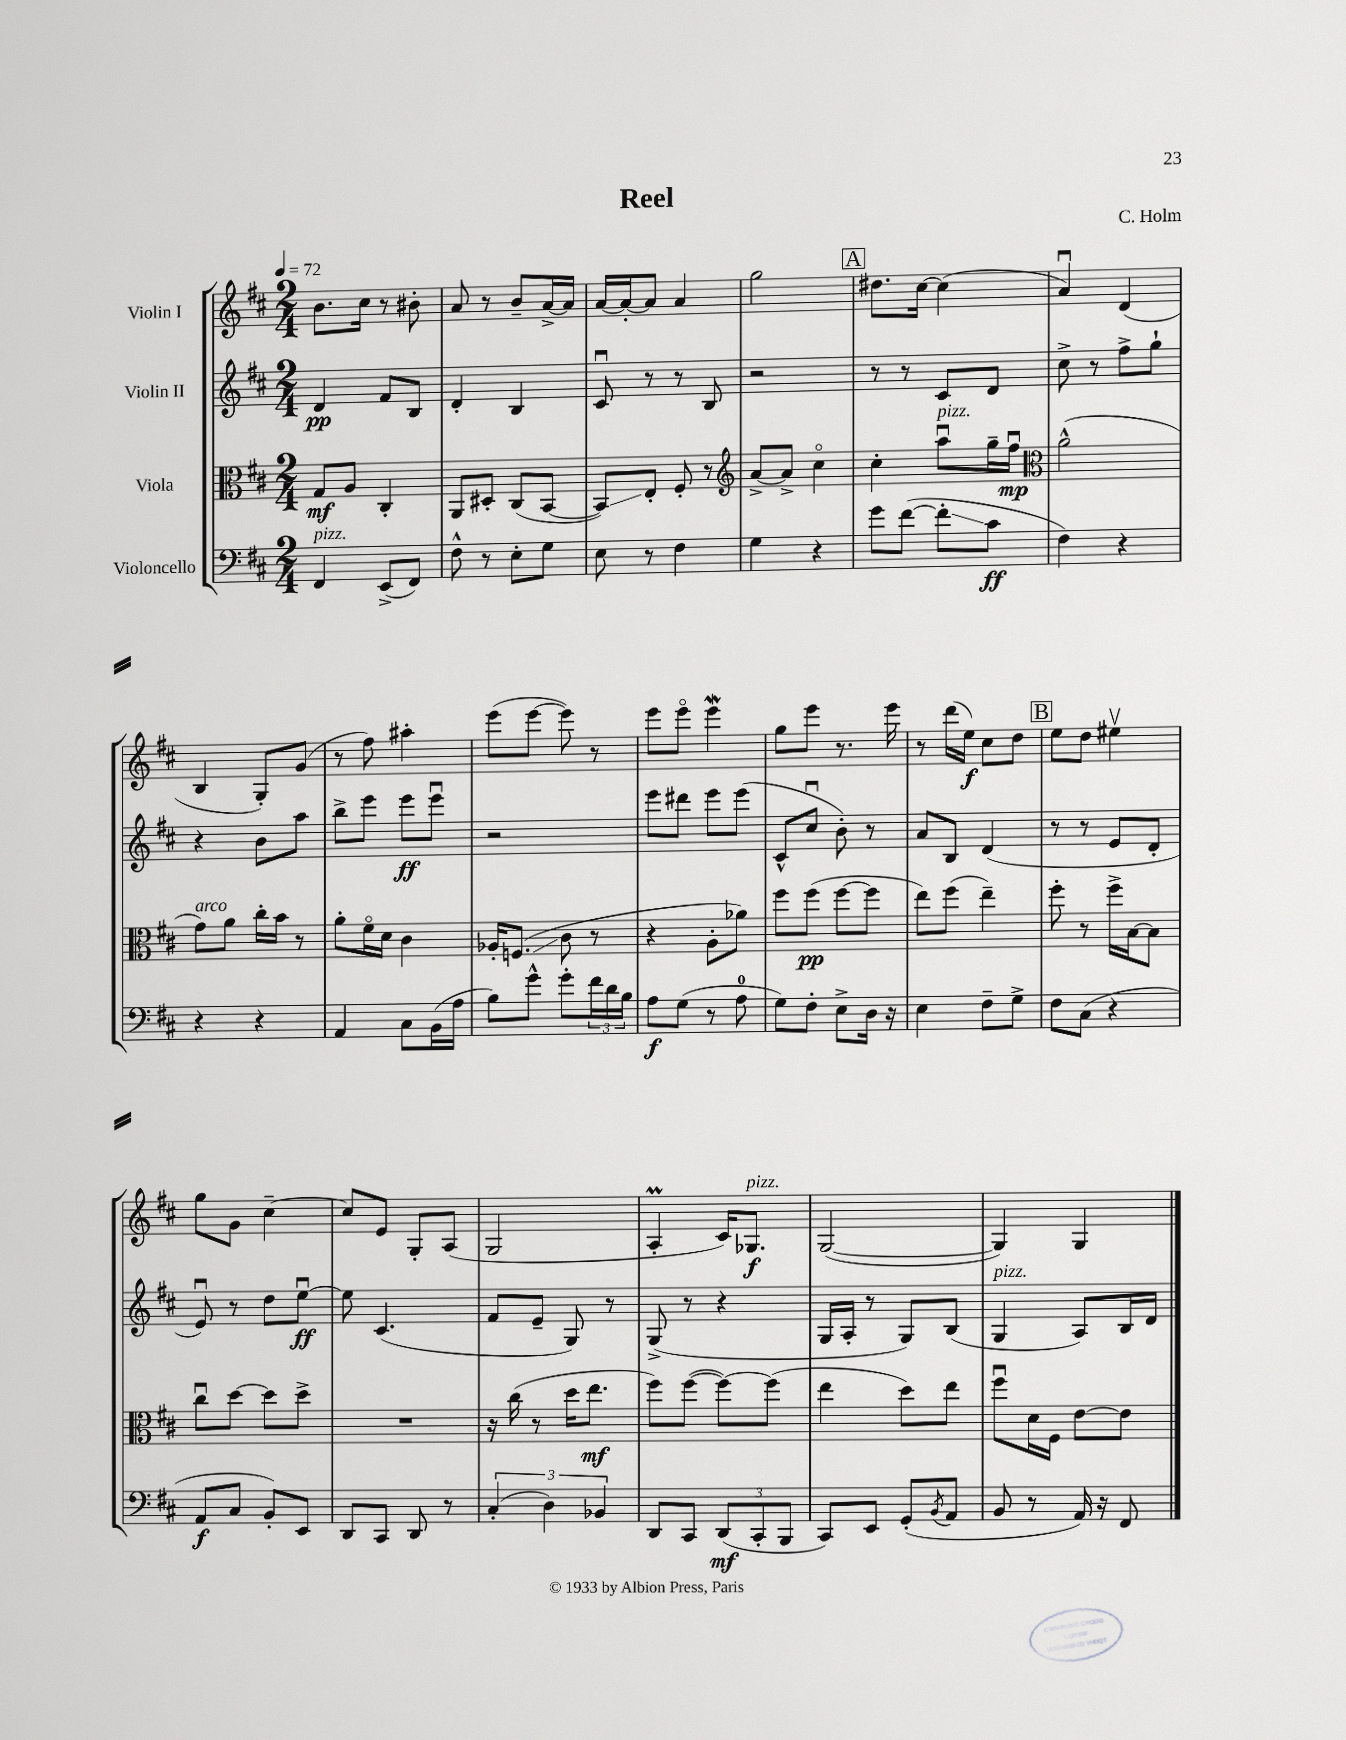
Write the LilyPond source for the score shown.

\header { title = "Reel" composer = "C. Holm" }
<<
\new StaffGroup <<
\new Staff = "s0" \with { instrumentName = "Violin I" } {
    \clef treble \key d \major \numericTimeSignature \time 2/4 \tempo 4 = 72
    b'8. cis''16 r8 bis'8-. |
    a'8 r8 b'8-- a'16~-> a'16 |
    a'16~ a'16~-. a'8 a'4 |
    g''2 |
    \mark \markup { \box "A" } dis''8. cis''16~ cis''4( |
    a'4\downbow) d'4( |
    b4 g8-.) g'8( |
    r8 fis''8) ais''4-. |
    e'''8( e'''8~ e'''8) r8 |
    e'''8 e'''8\flageolet e'''4\mordent |
    g''8 e'''8 r8. e'''16 |
    r8 d'''16( e''16\f) cis''8 d''8 |
    \mark \markup { \box "B" } e''8 d''8 eis''4\upbow |
    g''8 g'8 cis''4~-- |
    cis''8 e'8 g8-. a8( |
    g2 |
    a4-.\prall cis'16) ges8.\f^\markup { \italic "pizz." } |
    g2~( |
    g4) g4 \bar "|." |
}
\new Staff = "s1" \with { instrumentName = "Violin II" } {
    \clef treble \key d \major \numericTimeSignature \time 2/4
    d'4\pp fis'8 b8 |
    d'4-. b4 |
    cis'8\downbow r8 r8 b8 |
    r2 |
    \mark \markup { \box "A" } r8 r8 cis'8 d'8 |
    cis''8-> r8 fis''8-> g''8-! |
    r4 b'8 a''8 |
    b''8-> e'''8 e'''8\ff e'''8\downbow |
    r2 |
    e'''8 dis'''8 e'''8 e'''8( |
    cis'8-^ cis''8\downbow b'8-.) r8 |
    a'8 b8 d'4( |
    \mark \markup { \box "B" } r8 r8 e'8 d'8-. |
    e'8\downbow) r8 d''8 e''8~\downbow\ff |
    e''8 cis'4.( |
    fis'8 e'8-- g8) r8 |
    g8->( r8 r4 |
    g16 a16-. r8 g8) b8( |
    g4^\markup { \italic "pizz." } a8) b16 d'16 \bar "|." |
}
\new Staff = "s2" \with { instrumentName = "Viola" } {
    \clef alto \key d \major \numericTimeSignature \time 2/4
    g8\mf a8 cis4-. |
    a,8 dis8-. cis8( b,8~ |
    b,8\glissando) e8-. fis8-. r8 |
    \clef treble a'8~-> a'8-> cis''4\flageolet |
    \mark \markup { \box "A" } cis''4-. a''8\downbow^\markup { \italic "pizz." } g''16-- fis''16\downbow\mp |
    \clef alto a'2-^( |
    g'8^\markup { \italic "arco" }) a'8 cis''16-. b'16 r8 |
    a'8-. fis'16\flageolet d'16 cis'4 |
    aes16-. f8.\glissando( cis'8 r8 |
    r4 a8-. aes'8) |
    fis''8 fis''8\pp( fis''8~ fis''8 |
    e''8) fis''8( e''4--) |
    \mark \markup { \box "B" } fis''8-. r8 fis''16-> b16~ b8 |
    cis''8\downbow d''8~ d''8 d''8-> |
    R2 |
    r16 cis''16( r8 d''16 e''8.\mf |
    fis''8) fis''8~( fis''8~) fis''8( |
    e''4 d''8) e''8 |
    fis''8\downbow d'16 fis16 e'8~ e'8 \bar "|." |
}
\new Staff = "s3" \with { instrumentName = "Violoncello" } {
    \clef bass \key d \major \numericTimeSignature \time 2/4
    fis,4^\markup { \italic "pizz." } e,8->( fis,8) |
    fis8-^ r8 e8-. g8 |
    e8 r8 fis4 |
    g4 r4 |
    \mark \markup { \box "A" } g'8 fis'8~( fis'8-.\glissando cis'8\ff |
    fis4) r4 |
    r4 r4 |
    a,4 cis8 b,16( a16 |
    b8) g'8-^ g'8-. \tuplet 3/2 { fis'16 d'16 b16 } |
    a8\f g8( r8 a8-0 |
    g8) fis8-. e8-> d16 r16 |
    e4 fis8-- g8-> |
    \mark \markup { \box "B" } fis8 cis8( r4 |
    a,8\f cis8 b,8-.) e,8 |
    d,8 cis,8 d,8 r8 |
    \tuplet 3/2 { cis4-.( d4) bes,4 } |
    d,8 cis,8 \tuplet 3/2 { d,8\mf( cis,8-. b,,8 } |
    cis,8) e,8 g,8-.( \acciaccatura { b,8 } a,8 |
    b,8 r8 a,16) r16 fis,8 \bar "|." |
}
>>
>>
\layout { \context { \Score \remove "Bar_number_engraver" } }
